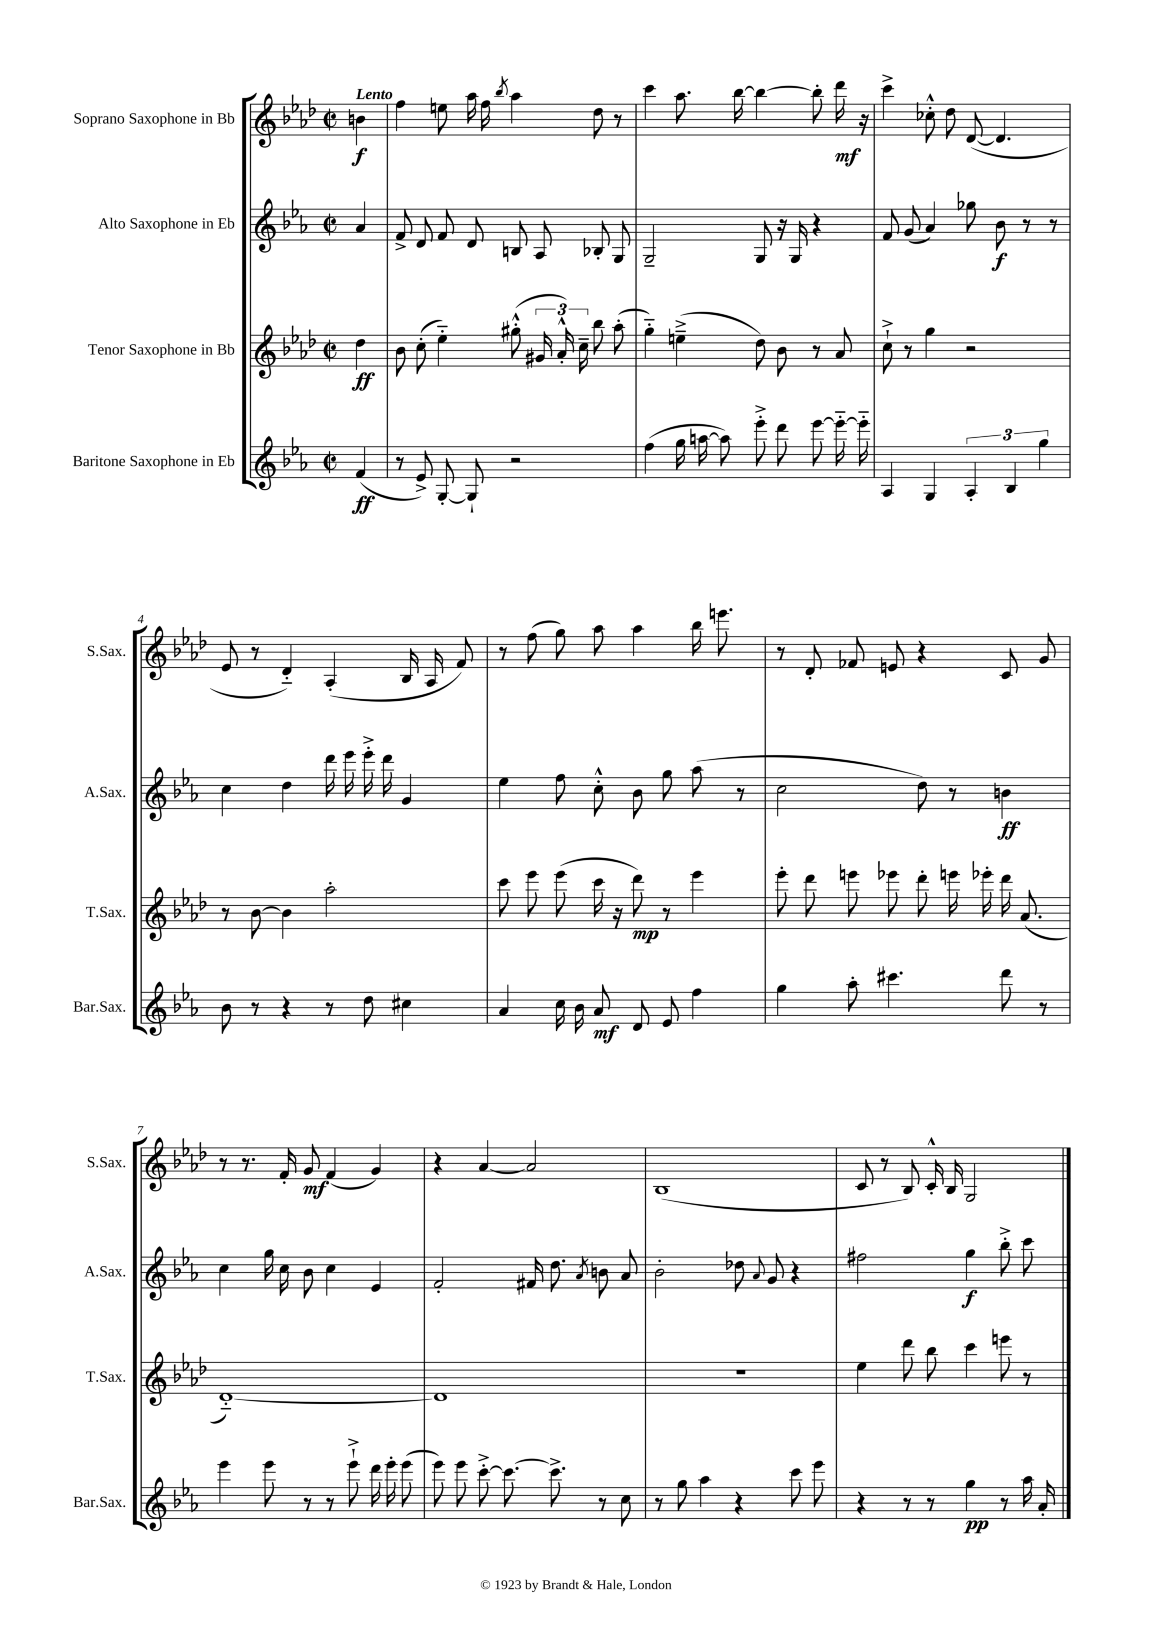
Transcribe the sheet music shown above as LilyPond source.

<<
\new StaffGroup <<
\new Staff = "s0" \with { instrumentName = "Soprano Saxophone in Bb" shortInstrumentName = "S.Sax." } {
    \clef treble \key aes \major \defaultTimeSignature \time 2/2 \partial 4 \tempo "Lento"
    \autoBeamOff b'4\f |
    f''4 e''8 aes''16 f''16 \acciaccatura { bes''8 } aes''4 des''8 r8 |
    c'''4 aes''8. bes''16~ bes''4~ bes''8-. des'''16\mf r16 |
    c'''4-> ces''8-.-^ des''8 des'8~( des'4. |
    ees'8 r8 des'4-_) aes4-.( bes16 aes16 f'8) |
    r8 f''8( g''8) aes''8 aes''4 bes''16 e'''8. |
    r8 des'8-. fes'8 e'8 r4 c'8 g'8 |
    r8 r8. f'16-. g'8\mf f'4( g'4) |
    r4 aes'4~ aes'2 |
    bes1( |
    c'8 r8 bes8) c'16-.-^ bes16 g2 \bar "|." |
}
\new Staff = "s1" \with { instrumentName = "Alto Saxophone in Eb" shortInstrumentName = "A.Sax." } {
    \clef treble \key ees \major \defaultTimeSignature \time 2/2 \partial 4
    \autoBeamOff aes'4 |
    f'8-> d'8 f'8 d'8 b8 aes8 bes8-. g8 |
    g2-- g8 r16 g16 r4 |
    f'8 g'8( aes'4) ges''8 bes'8\f r8 r8 |
    c''4 d''4 d'''16 ees'''16 ees'''16-.-> d'''16 g'4 |
    ees''4 f''8 c''8-.-^ bes'8 g''8 aes''8( r8 |
    c''2 d''8) r8 b'4\ff |
    c''4 g''16 c''16 bes'8 c''4 ees'4 |
    f'2-. fis'16 d''8. \acciaccatura { aes'8 } b'8 aes'8 |
    bes'2-. des''8 \appoggiatura { aes'8 } g'8 r4 |
    fis''2 g''4\f bes''8-.-> c'''8 \bar "|." |
}
\new Staff = "s2" \with { instrumentName = "Tenor Saxophone in Bb" shortInstrumentName = "T.Sax." } {
    \clef treble \key aes \major \defaultTimeSignature \time 2/2 \partial 4
    \autoBeamOff des''4\ff |
    bes'8 c''8-.( ees''4-_) gis''8-.-^( \tuplet 3/2 { gis'16 aes'16-.-^) c''16-- } bes''8 aes''8-.( |
    g''4-_) e''4--->( des''8) bes'8 r8 aes'8 |
    c''8-!-> r8 g''4 r2 |
    r8 bes'8~ bes'4 aes''2-. |
    c'''8 ees'''8 ees'''8( c'''16 r16 des'''8\mp) r8 ees'''4 |
    ees'''8-. des'''8 e'''8 ees'''8 des'''8-. e'''16 ees'''16-. des'''16 aes'8.( |
    des'1~-_) |
    des'1 |
    r1 |
    ees''4 des'''8 bes''8 c'''4 e'''8 r8 \bar "|." |
}
\new Staff = "s3" \with { instrumentName = "Baritone Saxophone in Eb" shortInstrumentName = "Bar.Sax." } {
    \clef treble \key ees \major \defaultTimeSignature \time 2/2 \partial 4
    \autoBeamOff f'4\ff( |
    r8 ees'8->) g8~-. g8-! r2 |
    f''4( g''16 a''16~ a''8) ees'''8-.-> d'''8 ees'''8~ ees'''16~-_ ees'''16-_ |
    aes4 g4 \tuplet 3/2 { aes4-. bes4 g''4 } |
    bes'8 r8 r4 r8 d''8 cis''4 |
    aes'4 c''16 bes'16 aes'8\mf d'8 ees'8 f''4 |
    g''4 aes''8-. cis'''4. d'''8 r8 |
    ees'''4 ees'''8 r8 r8 ees'''8-!-> d'''16 ees'''16-. ees'''8( |
    ees'''8) ees'''8 c'''8~-.-> c'''8.~ c'''8.-> r8 c''8 |
    r8 g''8 aes''4 r4 c'''8 ees'''8 |
    r4 r8 r8 g''4\pp r8 aes''16 aes'16-. \bar "|." |
}
>>
>>
